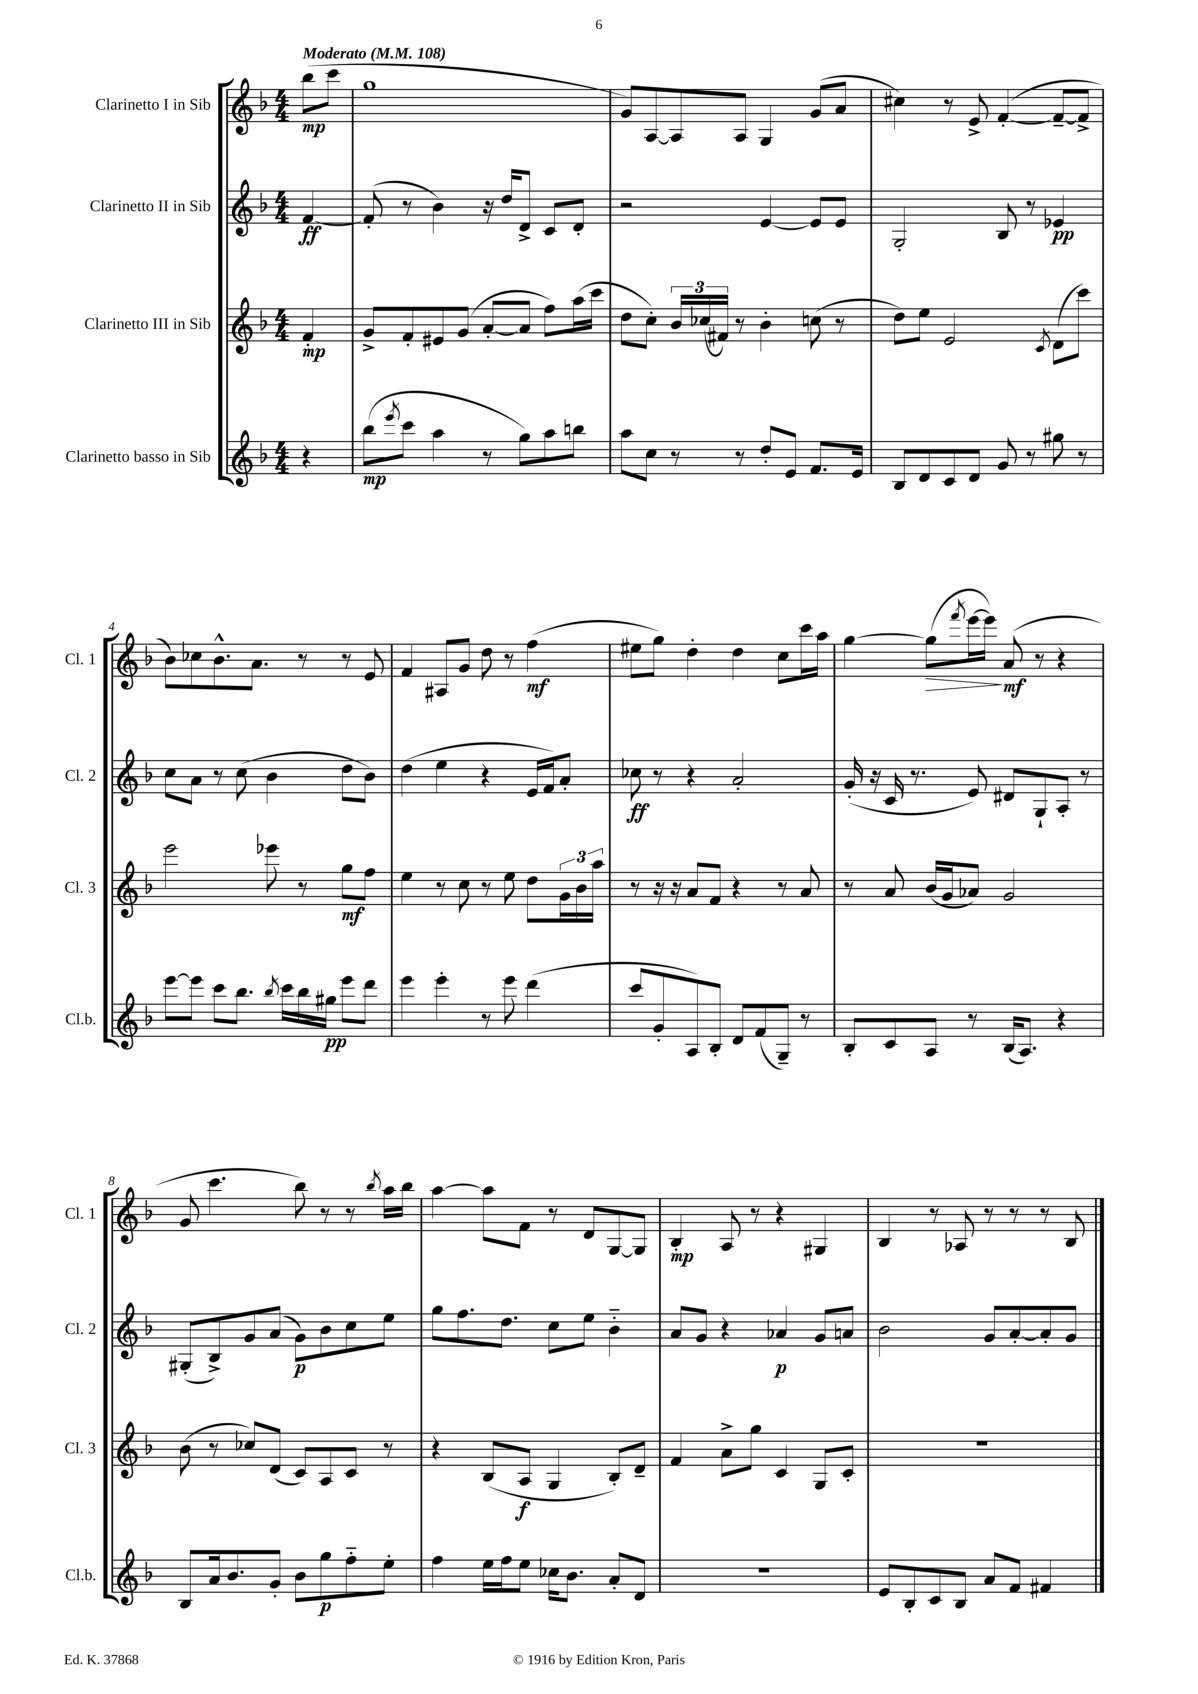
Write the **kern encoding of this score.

**kern	**dynam	**kern	**dynam	**kern	**dynam	**kern	**dynam
*part4	*part4	*part3	*part3	*part2	*part2	*part1	*part1
*staff4	*staff4	*staff3	*staff3	*staff2	*staff2	*staff1	*staff1
*I"Clarinetto basso in Sib	*	*I"Clarinetto III in Sib	*	*I"Clarinetto II in Sib	*	*I"Clarinetto I in Sib	*
*I'Cl.b.	*	*I'Cl. 3	*	*I'Cl. 2	*	*I'Cl. 1	*
*clefG2	*	*clefG2	*	*clefG2	*	*clefG2	*
*k[b-]	*	*k[b-]	*	*k[b-]	*	*k[b-]	*
*M4/4	*	*M4/4	*	*M4/4	*	*M4/4	*
*MM108	*	*MM108	*	*MM108	*	*MM108	*
=	=	=	=	=	=	=	=
!	!	!	!	!	!	!LO:TX:a:B:t=Moderato	!
4r	.	4f'/	mp	[4f/	ff	(8bb-\L	mp
.	.	.	.	.	.	8ccc\J	.
=1	=1	=1	=1	=1	=1	=1	=1
(8bb-\L	mp	8g^/L	.	(8f'/]	.	1gg	.
8qeee/	.	.	.	.	.	.	.
8ccc\J	.	8f'/	.	8r	.	.	.
4aa\	.	8e#X/	.	4b-\)	.	.	.
.	.	(8g/J	.	.	.	.	.
8r	.	[8a'/L	.	16r	.	.	.
.	.	.	.	16dd/KL	.	.	.
8gg\L)	.	8a/J]	.	8d^/J	.	.	.
8aa\	.	8ff\L)	.	8c/L	.	.	.
8bbn\J	.	(16aa\L	.	8d'/J	.	.	.
.	.	16ccc\JJ	.	.	.	.	.
=2	=2	=2	=2	=2	=2	=2	=2
8aa\L	.	8dd\L	.	2r	.	8g/L)	.
8cc\J	.	8cc'\J)	.	.	.	[8A/	.
8r	.	24b-/LL	.	.	.	8A/]	.
.	.	(24cc-X/	.	.	.	.	.
.	.	24f#X/JJ)	.	.	.	.	.
8r	.	8r	.	.	.	8A/J	.
8dd'/L	.	4b-'\	.	[4e/	.	4G/	.
8e/J	.	.	.	.	.	.	.
8.f/L	.	(8ccn\	.	8e/L]	.	(8g/L	.
.	.	8r	.	8e/J	.	8a/J	.
16e/Jk	.	.	.	.	.	.	.
=3	=3	=3	=3	=3	=3	=3	=3
8B-/L	.	8dd\L)	.	2G'/	.	4cc#X\)	.
8d/	.	8ee\J	.	.	.	.	.
8c/	.	2e/	.	.	.	8r	.
8d/J	.	.	.	.	.	8e^/	.
8g/	.	.	.	8B-/	.	([4f'/	.
8r	.	.	.	8r	.	.	.
.	.	8qc/	.	.	.	.	.
8gg#X\	.	(8d\L	.	4e-X/	pp	8f~/L_	.
8r	.	8ccc\J)	.	.	.	8f^/J]	.
!!LO:LB:g=z
=4	=4	=4	=4	=4	=4	=4	=4
[8eee\L	.	2eee\	.	8cc\L	.	8b-\L)	.
8eee\J]	.	.	.	8a\J	.	8cc-X\	.
8ccc\L	.	.	.	8r	.	8.b-^^\	.
8.bb-\J	.	.	.	(8cc\	.	.	.
.	.	.	.	.	.	8.a\J	.
.	.	8eee-X\	.	4b-\	.	.	.
8qbb-/	.	.	.	.	.	.	.
16ccc\LL	.	.	.	.	.	.	.
16bb-\	.	8r	.	.	.	8r	.
16gg#X\JJ	pp	.	.	.	.	.	.
8eee\L	.	8gg\L	mf	8dd\L	.	8r	.
8ddd\J	.	8ff\J	.	8b-\J)	.	8e/	.
=5	=5	=5	=5	=5	=5	=5	=5
4eee\	.	4ee\	.	(4dd\	.	4f/	.
4eee'\	.	8r	.	4ee\	.	8A#X/L	.
.	.	8cc\	.	.	.	8g/J	.
8r	.	8r	.	4r	.	8dd\	.
8eee\	.	8ee\	.	.	.	8r	.
(4ddd\	.	8dd\L	.	16e/LL	.	(4ff\	mf
.	.	.	.	16f/J)	.	.	.
.	.	24g\L	.	8a'/J	.	.	.
.	.	24b-\	.	.	.	.	.
.	.	24aa\JJ	.	.	.	.	.
=6	=6	=6	=6	=6	=6	=6	=6
8ccc/L	.	8r	.	8cc-X\	ff	8ee#X\L	.
8g'/	.	16r	.	8r	.	8gg\J)	.
.	.	16r	.	.	.	.	.
8A/)	.	8a/L	.	4r	.	4dd'\	.
8B-'/J	.	8f/J	.	.	.	.	.
8d/L	.	4r	.	2a'/	.	4dd\	.
(8f/	.	.	.	.	.	.	.
8G~/J)	.	8r	.	.	.	8cc\L	.
8r	.	8a/	.	.	.	16ccc\L	.
.	.	.	.	.	.	16aa\JJ	.
=7	=7	=7	=7	=7	=7	=7	=7
8B-'/L	.	8r	.	(16g'/	.	[4gg\	.
.	.	.	.	16r	.	.	.
8c/	.	8a/	.	16c/	.	.	.
.	.	.	.	8.r	.	.	.
!	!	!	!	!	!	!	!LO:HP:b
8A/J	.	(16b-/LL	.	.	.	(8gg\L]	>
.	.	16g/J	.	.	.	.	.
.	.	.	.	.	.	8qfff/	.
8r	.	8a-X/J)	.	8e/)	.	[16eee\L	.
.	.	.	.	.	.	16eee\JJ])	.
(16B-/KL	.	2g/	.	8d#X/L	.	(8a/	] mf
8.A/J)	.	.	.	.	.	.	.
.	.	.	.	8G`/	.	8r	.
4r	.	.	.	8A'/J	.	4r	.
.	.	.	.	8r	.	.	.
!!LO:LB:g=z
=8	=8	=8	=8	=8	=8	=8	=8
8B-/L	.	(8b-\	.	(8G#X'/L	.	8g/	.
16a/k	.	8r	.	8B-^/)	.	4.ccc\	.
8.b-/	.	.	.	.	.	.	.
.	.	8cc-X/L)	.	8g/	.	.	.
8g'/J	.	(8d/J	.	(8a/J	.	.	.
8b-\L	.	8c/L)	.	8g\L)	p	8bb-\)	.
8gg\	p	8A/	.	8b-\	.	8r	.
8ff\	.	8c/J	.	8cc\	.	8r	.
.	.	.	.	.	.	8qbb-/	.
8ee'\J	.	8r	.	8ee\J	.	16aa\LL	.
.	.	.	.	.	.	16bb-\JJ	.
=9	=9	=9	=9	=9	=9	=9	=9
4ff\	.	4r	.	8gg\L	.	[4aa\	.
.	.	.	.	8.ff\	.	.	.
16ee\LL	.	(8B-/L	.	.	.	8aa\L]	.
16ff\J	.	.	.	8.dd\J	.	.	.
8ee\J	.	8A/J	f	.	.	8f\J	.
16cc-X\KL	.	4G/	.	8cc\L	.	8r	.
8.b-\J	.	.	.	.	.	.	.
.	.	.	.	8ee\J	.	8d/L	.
8a'/L	.	8B-'/L)	.	4b-\	.	[8G/	.
8d/J	.	8d~/J	.	.	.	8G/J]	.
=10	=10	=10	=10	=10	=10	=10	=10
1r	.	4f/	.	8a/L	.	4B-'/	mp
.	.	.	.	8g/J	.	.	.
.	.	8a^\L	.	4r	.	8A/	.
.	.	8gg\J	.	.	.	8r	.
.	.	4c/	.	4a-X/	p	4r	.
.	.	8G/L	.	8g/L	.	4G#X/	.
.	.	8c'/J	.	8an/J	.	.	.
=11	=11	=11	=11	=11	=11	=11	=11
8e/L	.	1r	.	2b-\	.	4B-/	.
8B-'/	.	.	.	.	.	.	.
8c/	.	.	.	.	.	8r	.
8B-/J	.	.	.	.	.	8A-X/	.
8a/L	.	.	.	8g/L	.	8r	.
8f/J	.	.	.	[8a'/	.	8r	.
4f#X/	.	.	.	8a'/]	.	8r	.
.	.	.	.	8g/J	.	8B-/	.
==	==	==	==	==	==	==	==
*-	*-	*-	*-	*-	*-	*-	*-
